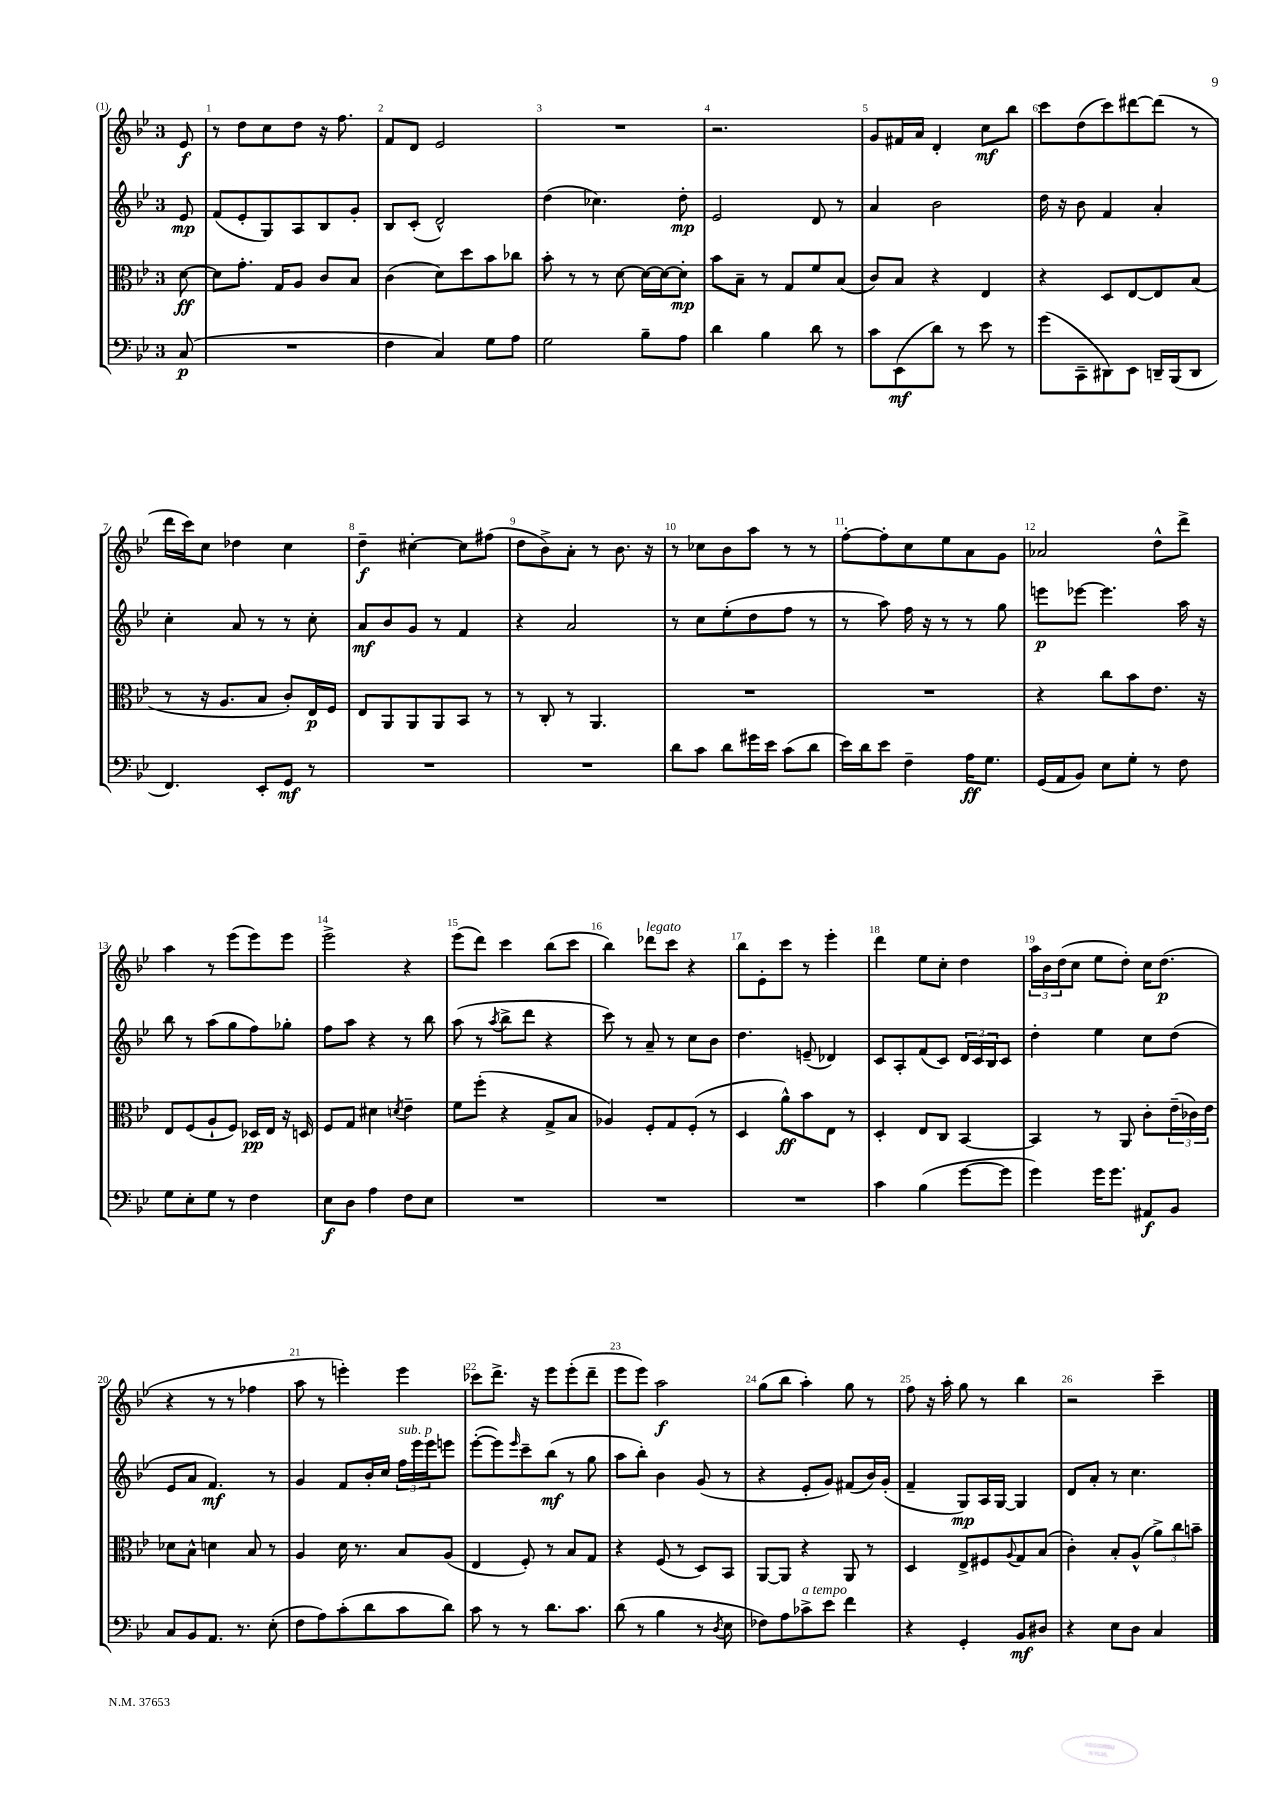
<<
\new StaffGroup <<
\new Staff = "s0" {
    \clef treble \key bes \major \once \override Staff.TimeSignature.style = #'single-digit \time 3/4 \partial 8
    ees'8\f |
    r8 d''8 c''8 d''8 r16 f''8. |
    f'8 d'8 ees'2 |
    R2. |
    r2. |
    g'8 fis'16 a'16 d'4-. c''8\mf bes''8 |
    c'''8 d''8( c'''8) dis'''8~ dis'''8( r8 |
    d'''16 c'''16) c''8 des''4 c''4 |
    d''4--\f cis''4~-. cis''8 fis''8( |
    d''8 bes'8->) a'8-. r8 bes'8. r16 |
    r8 ces''8 bes'8 a''8 r8 r8 |
    f''8~-. f''8-. c''8 ees''8 a'8 g'8 |
    aes'2 d''8-^ d'''8-> |
    a''4 r8 ees'''8( ees'''8) ees'''8 |
    ees'''2-> r4 |
    ees'''8( d'''8) c'''4 bes''8( c'''8 |
    bes''4) des'''8^\markup { \italic "legato" } c'''8 r4 |
    bes''8 ees'8-. c'''8 r8 ees'''4-. |
    d'''4 ees''8 c''8-. d''4 |
    \tuplet 3/2 { a''16 bes'16 d''16( } c''8 ees''8 d''8-.) c''16 d''8.\p( |
    r4 r8 r8 fes''4 |
    a''8 r8 e'''4-.) e'''4 |
    ces'''8 d'''8.-> r16 ees'''8 ees'''8-.( d'''8-- |
    ees'''8 ees'''8) a''2\f |
    g''8( bes''8 a''4-.) g''8 r8 |
    f''8 r16 a''16-. g''8 r8 bes''4 |
    r2 c'''4-- \bar "|." |
}
\new Staff = "s1" {
    \clef treble \key bes \major \once \override Staff.TimeSignature.style = #'single-digit \time 3/4 \partial 8
    ees'8\mp |
    f'8( ees'8-. g8) a8 bes8 g'8-. |
    bes8 c'8-.( d'2-^) |
    d''4( ces''4.) d''8-.\mp |
    ees'2 d'8 r8 |
    a'4 bes'2 |
    d''16 r16 bes'8 f'4 a'4-. |
    c''4-. a'8 r8 r8 c''8-. |
    a'8\mf bes'8 g'8 r8 f'4 |
    r4 a'2 |
    r8 c''8 ees''8-.( d''8 f''8 r8 |
    r8 a''8) f''16 r16 r8 r8 g''8 |
    e'''8\p ees'''8~ ees'''4. a''16 r16 |
    bes''8 r8 a''8( g''8 f''8) ges''8-. |
    f''8 a''8 r4 r8 bes''8 |
    a''8( r8 \acciaccatura { a''8 } bes''8-> d'''8 r4 |
    c'''8) r8 a'8-- r8 c''8 bes'8 |
    d''4. e'8--( des'4) |
    c'8 a8-. f'8( c'8) \tuplet 3/2 { d'16 c'16 bes16 } c'8 |
    d''4-. ees''4 c''8 d''8( |
    ees'8 a'8 f'4.\mf) r8 |
    g'4 f'8 bes'16-. c''16 \tuplet 3/2 { f''16^\markup { \italic "sub. p" } ees'''16 ees'''16 } e'''8 |
    ees'''8~-.( ees'''8) \grace { ees'''16 } c'''8-- bes''8\mf( r8 g''8 |
    a''8 bes''8-.) bes'4 g'8( r8 |
    r4 ees'8-. g'8) fis'8( bes'16) g'16-.( |
    f'4-- g8\mp) a16 g16~ g4 |
    d'8 a'8-. r8 c''4. \bar "|." |
}
\new Staff = "s2" {
    \clef alto \key bes \major \once \override Staff.TimeSignature.style = #'single-digit \time 3/4 \partial 8
    d'8~\ff |
    d'8 g'8.-. g16 a8 c'8 bes8 |
    c'4( d'8) d''8 bes'8 ces''8 |
    bes'8-. r8 r8 d'8~ d'16~ d'16~ d'8-.\mp |
    bes'8 bes8-- r8 g8 f'8 bes8( |
    c'8) bes8 r4 ees4 |
    r4 d8 ees8~ ees8 bes8( |
    r8 r16 a8. bes8 c'8-.) ees16\p f16 |
    ees8 a,8 a,8 a,8 bes,8 r8 |
    r8 c8-. r8 a,4. |
    R2. |
    R2. |
    r4 c''8 bes'8 ees'8. r16 |
    ees8 f8( a8-! f8) des16\pp ees16 r16 d16 |
    f8 g8 dis'4 \acciaccatura { d'8 } ees'4-- |
    f'8 f''8-.( r4 g8-> bes8 |
    aes4) f8-. g8 f8-.( r8 |
    d4 a'8-^\ff) bes'8 ees8 r8 |
    d4-. ees8 c8 bes,4~ |
    bes,4 r8 a,8 c'8-. \tuplet 3/2 { ees'16--( ces'16) ees'16 } |
    des'8 bes8-^ d'4 bes8 r8 |
    a4 d'16 r8. bes8 a8( |
    ees4 f8-.) r8 bes8 g8 |
    r4 f8( r8 d8) bes,8 |
    a,8~ a,8 r4 a,8 r8 |
    d4 ees8-> fis8 \appoggiatura { a8 } g8 bes8( |
    c'4-.) bes8-. a8-^( \tuplet 3/2 { a'8->) c''8 b'8-- } \bar "|." |
}
\new Staff = "s3" {
    \clef bass \key bes \major \once \override Staff.TimeSignature.style = #'single-digit \time 3/4 \partial 8
    c8\p( |
    R2. |
    f4 c4) g8 a8 |
    g2 bes8-- a8 |
    d'4 bes4 d'8 r8 |
    c'8 ees,8\mf( d'8) r8 ees'8 r8 |
    g'8( c,8-- dis,8) ees,8 d,16-- bes,,16( d,8 |
    f,4.) ees,8-. g,8\mf r8 |
    R2. |
    R2. |
    d'8 c'8 d'8 gis'16 ees'16 c'8( d'8 |
    ees'16) d'16 ees'8 f4-- a16\ff g8. |
    g,16( a,16 bes,8) ees8 g8-. r8 f8 |
    g8 ees8-. g8 r8 f4 |
    ees8\f d8 a4 f8 ees8 |
    R2. |
    R2. |
    R2. |
    c'4 bes4( g'8~ g'8 |
    g'4) g'16 g'8. ais,8\f bes,8 |
    c8 bes,8 a,8. r8. ees8-.( |
    f8 a8) c'8-.( d'8 c'8 d'8) |
    c'8 r8 r8 d'8. c'8. |
    d'8( r8 bes4 r8 \acciaccatura { d8 } ees8 |
    fes8) a8 ces'8->^\markup { \italic "a tempo" } ees'8 f'4 |
    r4 g,4-. bes,8\mf dis8 |
    r4 ees8 d8 c4 \bar "|." |
}
>>
>>
\layout { \context { \Score \override BarNumber.break-visibility = ##(#f #t #t) barNumberVisibility = #all-bar-numbers-visible } }
